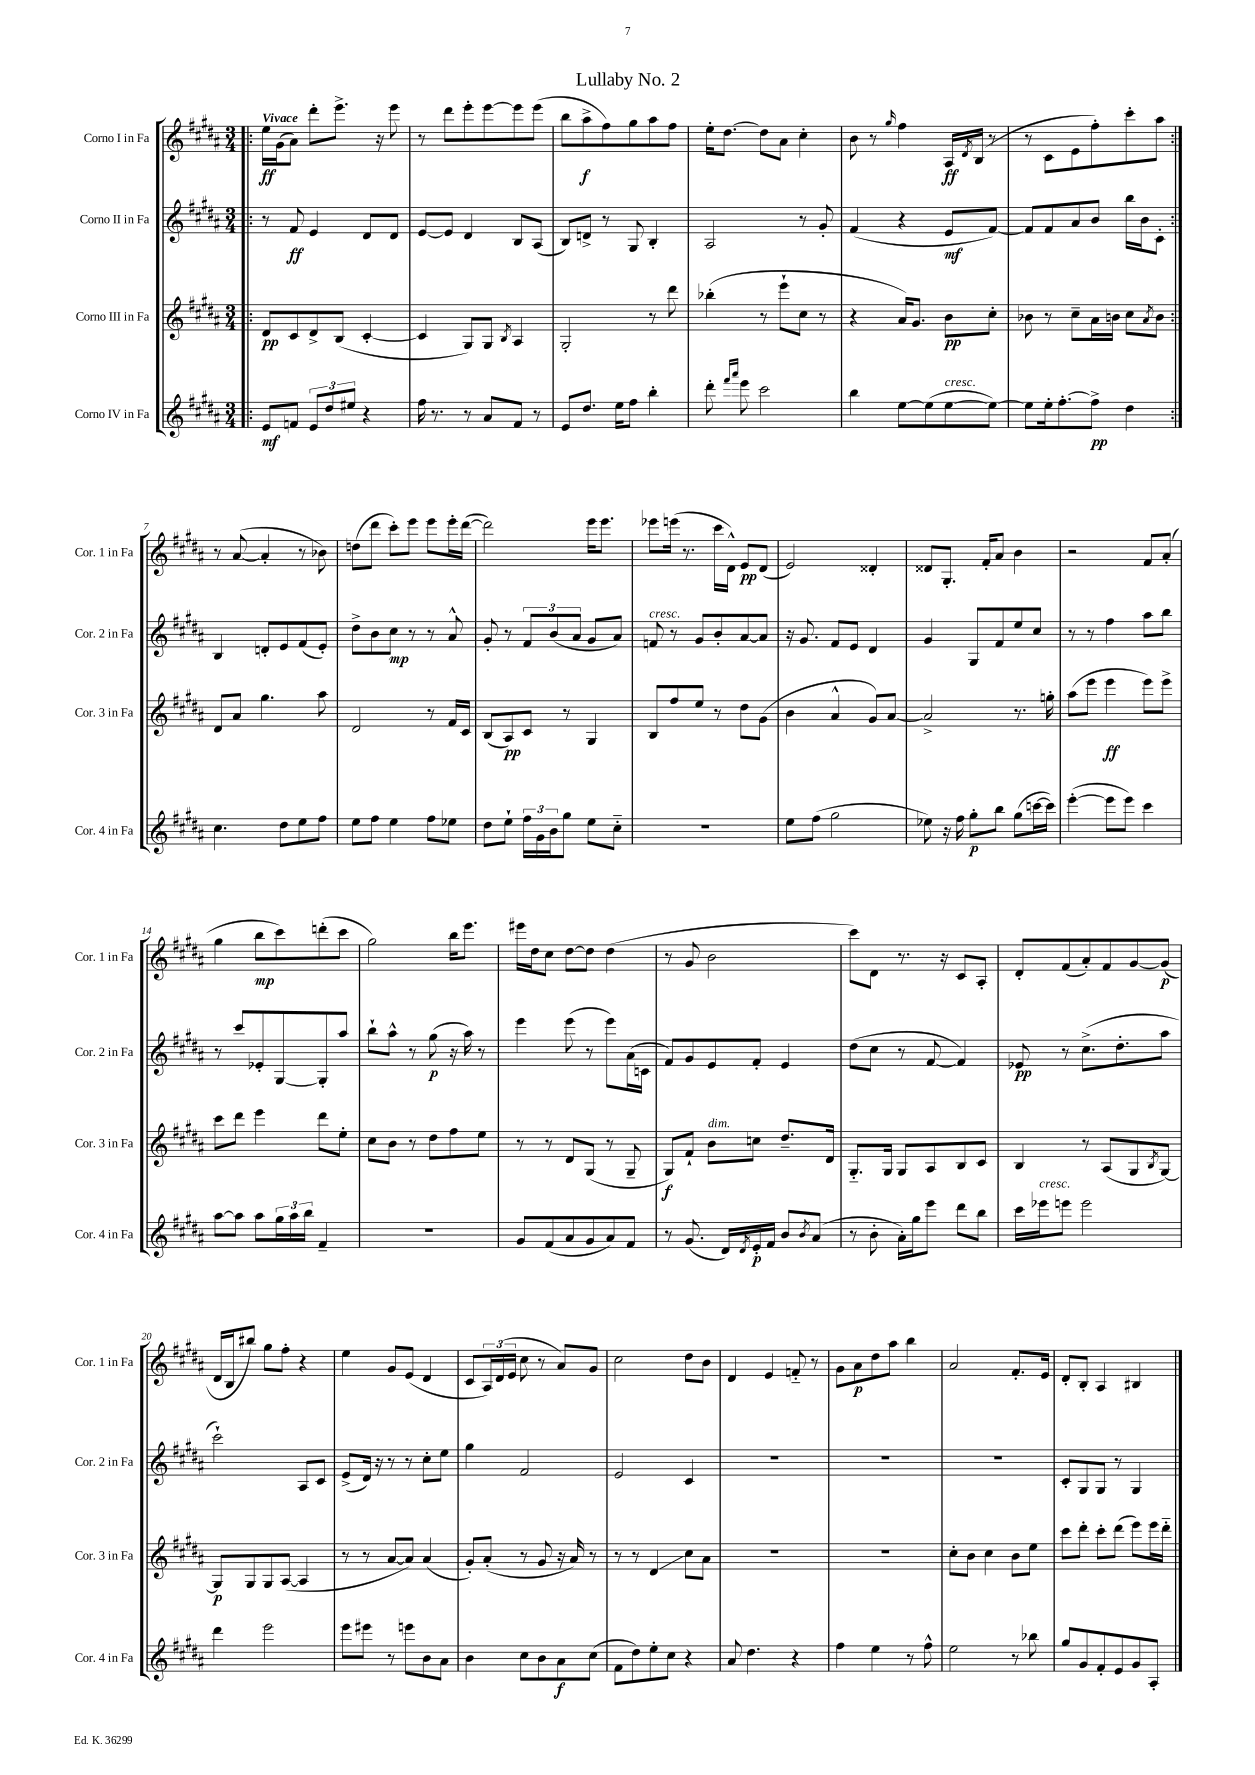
\header { title = "Lullaby No. 2" }
<<
\new StaffGroup <<
\new Staff = "s0" \with { instrumentName = "Corno I in Fa" shortInstrumentName = "Cor. 1 in Fa" } {
    \clef treble \key b \major \numericTimeSignature \time 3/4 \tempo "Vivace"
    \repeat volta 2 { \bar ".|:" e''16\ff gis'16( ais'8) dis'''8-. e'''8.-> r16 e'''8 |
    r8 dis'''8 e'''8-. e'''8~ e'''8 e'''8( |
    b''8 ais''8->\f fis''8) gis''8 ais''8 fis''8 |
    e''16-. dis''8.~ dis''8 ais'8 cis''4-. |
    b'8 r8 \grace { gis''16 } fis''4 ais16\ff \acciaccatura { dis'8 } b16( r8 |
    r8 cis'8 e'8 fis''8-.) cis'''8-. ais''8 | }
    r8 ais'8~( ais'4-. r8 bes'8) |
    d''8( dis'''8 cis'''8-.) e'''8 e'''8 e'''16-. dis'''16~( |
    dis'''2) e'''16 e'''8. |
    ees'''8 e'''16( r8. cis'''16 dis'16-^) e'8\pp dis'8( |
    e'2) disis'4-. |
    disis'8 gis8.-. fis'16-. ais'8 b'4 |
    r2 fis'8 ais'8-.( |
    gis''4 b''8\mp cis'''8) d'''8-.( cis'''8 |
    gis''2) b''16 e'''8. |
    eis'''16 dis''16 cis''8 dis''8~ dis''8 dis''4( |
    r8 gis'8 b'2 |
    cis'''8) dis'8 r8. r16 cis'8 ais8-. |
    dis'8-. fis'8( ais'8-.) fis'8 gis'8~ gis'8\p( |
    dis'16 b16 bis''8) gis''8 fis''8-. r4 |
    e''4 gis'8 e'8( dis'4 |
    cis'8 \tuplet 3/2 { ais16) dis'16( e'16 } cis''8 r8 ais'8) gis'8 |
    cis''2 dis''8 b'8 |
    dis'4 e'4 f'8-_ r8 |
    gis'8 ais'8\p dis''8 ais''8 b''4 |
    ais'2 fis'8.-. e'16 |
    dis'8-. b8-. ais4 bis4 \bar "|." |
}
\new Staff = "s1" \with { instrumentName = "Corno II in Fa" shortInstrumentName = "Cor. 2 in Fa" } {
    \clef treble \key b \major \numericTimeSignature \time 3/4
    \repeat volta 2 { \bar ".|:" r8 fis'8\ff e'4 dis'8 dis'8 |
    e'8~ e'8 dis'4 b8 ais8( |
    b8) d'8-> r8 gis8 b4-. |
    ais2 r8 gis'8-. |
    fis'4( r4 e'8\mf fis'8~) |
    fis'8 fis'8 ais'8 b'8 b''16 b'16 cis'8-. | }
    b4 d'8-. e'8 fis'8( e'8-.) |
    dis''8-> b'8 cis''8\mp r8 r8 ais'8-^ |
    gis'8-. r8 \tuplet 3/2 { fis'8 b'8( ais'8 } gis'8 ais'8) |
    f'8^\markup { \italic "cresc." } r8 gis'8 b'8-. ais'8~ ais'8 |
    r16 gis'8. fis'8 e'8 dis'4 |
    gis'4 gis8 fis'8 e''8 cis''8 |
    r8 r8 fis''4 ais''8 b''8 |
    r8 cis'''8 ees'8-. gis8~ gis8-. ais''8 |
    b''8-! ais''8-^ r8 gis''8\p( r16 ais''16) r8 |
    e'''4 e'''8( r8 e'''8) ais'16( c'16 |
    fis'8) gis'8 e'8 fis'8-. e'4 |
    dis''8( cis''8 r8 fis'8~ fis'4) |
    ees'8\pp r8 cis''8.->( dis''8.-. ais''8 |
    cis'''2-!) ais8 cis'8 |
    e'8->( dis'16) r16 r8 r8 cis''8-. e''8 |
    gis''4 fis'2 |
    e'2 cis'4 |
    R2. |
    R2. |
    R2. |
    cis'8-. gis8 gis8 r8 gis4 \bar "|." |
}
\new Staff = "s2" \with { instrumentName = "Corno III in Fa" shortInstrumentName = "Cor. 3 in Fa" } {
    \clef treble \key b \major \numericTimeSignature \time 3/4
    \repeat volta 2 { \bar ".|:" dis'8\pp cis'8 dis'8-> b8( cis'4~-. |
    cis'4 gis8) gis8 \acciaccatura { b8 } ais4 |
    gis2-. r8 dis'''8 |
    bes''4-.( r8 e'''8-! cis''8 r8 |
    r4 ais'16) gis'8. b'8\pp cis''8-. |
    bes'8 r8 cis''8-- ais'16 b'16 cis''8 \acciaccatura { ais'8 } b'8 | }
    dis'8 ais'8 gis''4. ais''8 |
    dis'2 r8 fis'16 cis'16 |
    b8( ais8\pp) cis'8 r8 gis4 |
    b8 fis''8 e''8 r8 dis''8 gis'8( |
    b'4 ais'4-^ gis'8) ais'8~ |
    ais'2-> r8. g''16-. |
    ais''8( e'''8 e'''4\ff e'''8) e'''8-> |
    cis'''8 dis'''8 e'''4 dis'''8 e''8-. |
    cis''8 b'8 r8 dis''8 fis''8 e''8 |
    r8 r8 dis'8 gis8( r8 gis8-- |
    gis8\f) fis'8-! b'8^\markup { \italic "dim." } c''8 dis''8.-- dis'16 |
    gis8.-_ gis16 gis8 ais8 b8 cis'8 |
    b4 r8 ais8( gis8 \acciaccatura { b8 } gis8~) |
    gis8\p gis8 gis8 ais8~( ais4 |
    r8 r8 ais'8~ ais'8) ais'4( |
    gis'8-.) ais'8-.( r8 gis'8 r16 ais'16) r8 |
    r8 r8 dis'4\glissando cis''8 ais'8 |
    R2. |
    R2. |
    cis''8-. b'8 cis''4 b'8 e''8 |
    cis'''8 dis'''8-. cis'''8-. dis'''8( e'''8) e'''16 dis'''16-_ \bar "|." |
}
\new Staff = "s3" \with { instrumentName = "Corno IV in Fa" shortInstrumentName = "Cor. 4 in Fa" } {
    \clef treble \key b \major \numericTimeSignature \time 3/4
    \repeat volta 2 { \bar ".|:" e'8\mf f'8 \tuplet 3/2 { e'8 dis''8 eis''8 } r4 |
    fis''16 r8. r8 ais'8 fis'8 r8 |
    e'8 dis''8. e''16 fis''8 b''4-. |
    dis'''8-. \grace { fis'''16 ais'''16 } e'''8 cis'''2 |
    b''4 e''8~ e''8( e''8~^\markup { \italic "cresc." } e''8~) |
    e''8 e''16-. fis''8.~-. fis''8->\pp dis''4 | }
    cis''4. dis''8 e''8 fis''8 |
    e''8 fis''8 e''4 fis''8 ees''8 |
    dis''8 e''8-! \tuplet 3/2 { fis''16 gis'16 b'16 } gis''8 e''8 cis''8-_ |
    R2. |
    e''8 fis''8( gis''2 |
    ees''8) r16 fis''16 gis''8-.\p b''8 gis''8( c'''16~ c'''16) |
    e'''4~-.( e'''8 e'''8) cis'''4 |
    ais''8~ ais''8 ais''8 \tuplet 3/2 { gis''16 ais''16 b''16 } fis'4-- |
    R2. |
    gis'8 fis'8( ais'8 gis'8 ais'8) fis'8 |
    r8 gis'8.( dis'16) \acciaccatura { dis'8 } e'16-.\p fis'16 b'8 \acciaccatura { b'8 } ais'8( |
    r8 b'8-. ais'16-.) gis''16 e'''8 dis'''8 b''8 |
    cis'''16 ees'''16^\markup { \italic "cresc." } e'''8 e'''2 |
    dis'''4 e'''2 |
    e'''8 eis'''8 r8 e'''8 b'8 ais'8 |
    b'4 cis''8 b'8 ais'8\f cis''8( |
    fis'8 dis''8) e''8-. cis''8 r4 |
    ais'8 dis''4. r4 |
    fis''4 e''4 r8 fis''8-^ |
    e''2 r8 bes''8 |
    gis''8 gis'8 fis'8-. e'8 gis'8 ais8-. \bar "|." |
}
>>
>>
